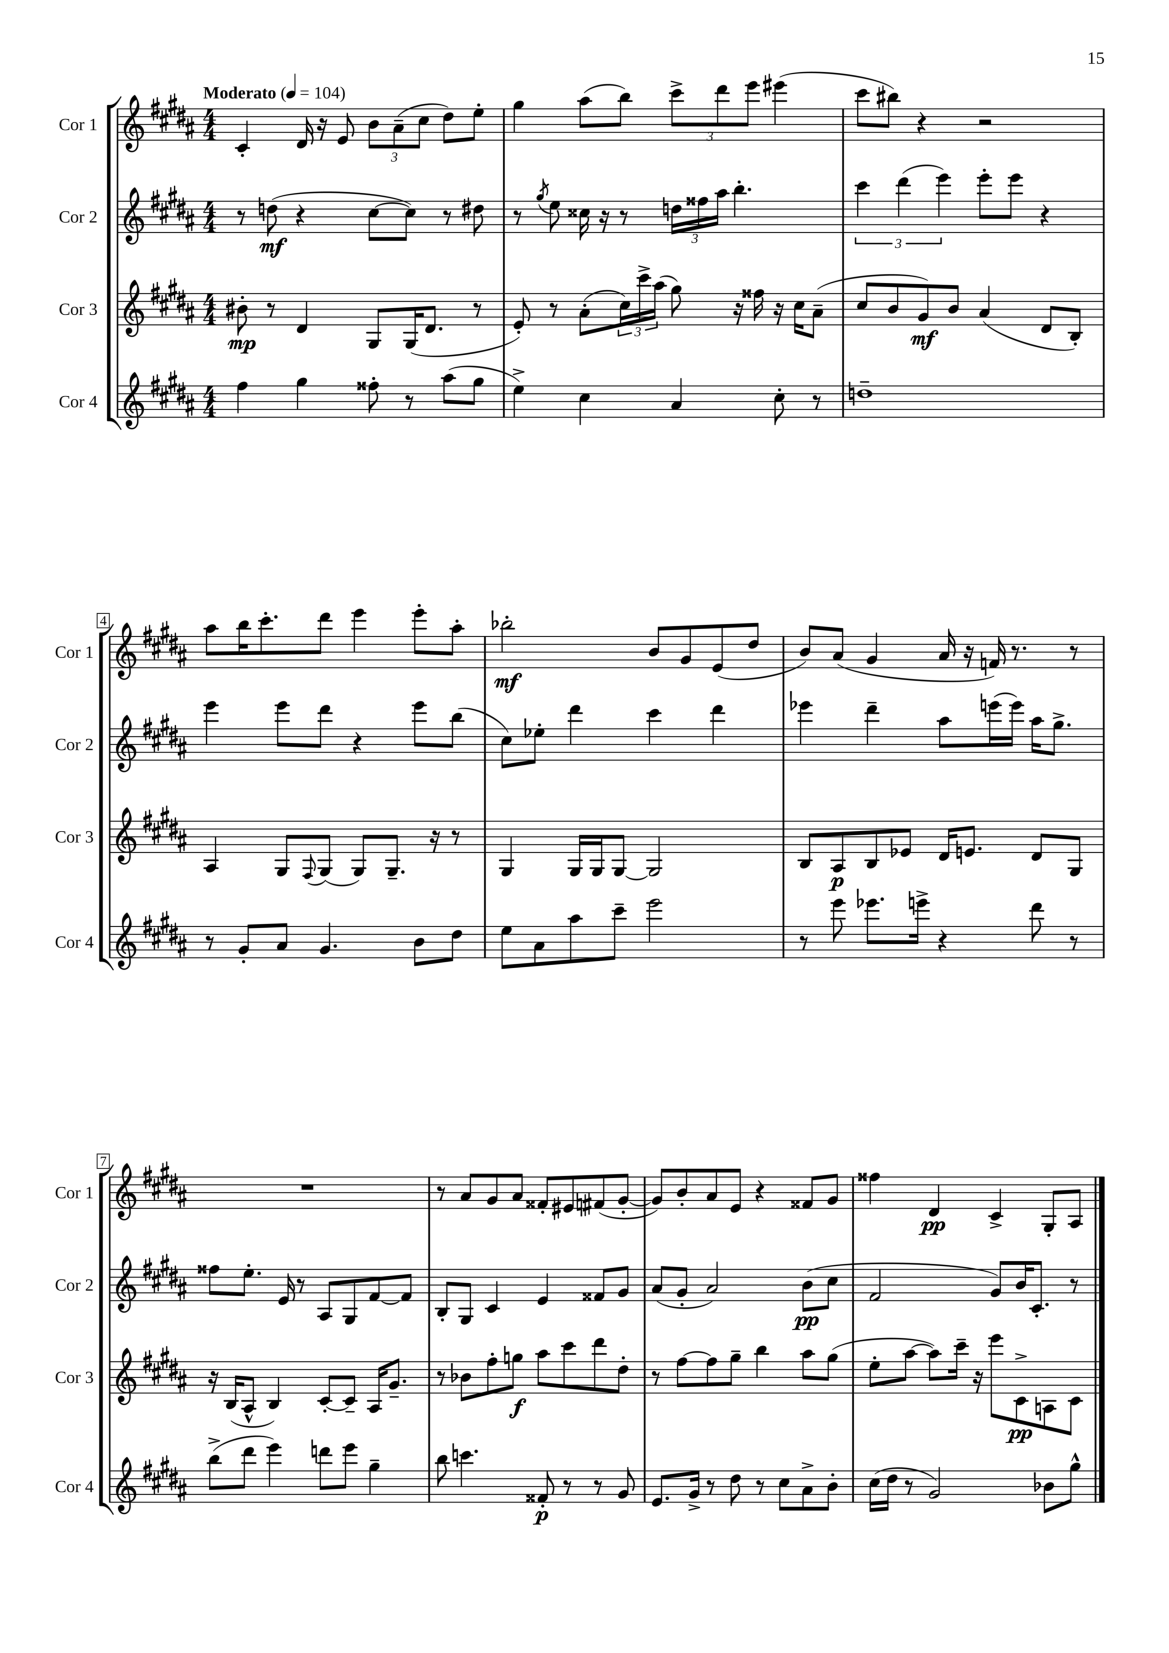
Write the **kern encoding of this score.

**kern	**kern	**kern	**kern
*staff4	*staff3	*staff2	*staff1
*clefG2	*clefG2	*clefG2	*clefG2
*k[f#c#g#d#a#]	*k[f#c#g#d#a#]	*k[f#c#g#d#a#]	*k[f#c#g#d#a#]
*M4/4	*M4/4	*M4/4	*M4/4
*MM104	*MM104	*MM104	*MM104
4ff#	8b#'	8r	4c#'
.	8r	(8dd	.
4gg#	4d#	4r	16d#
.	.	.	16r
.	.	.	8e
8ff##'	8G#	[8cc#	12b
.	.	.	(12a#~
8r	(16G#	8cc#])	.
.	.	.	12cc#
.	8.d#	.	.
(8aa#	.	8r	8dd#)
8gg#	8r	8dd#	8ee'
=	=	=	=
4ee^)	8e')	8r	4gg#
.	.	8qgg#	.
.	8r	8ee	.
4cc#	(8a#'	16cc##	(8aa#
.	.	16r	.
.	24cc#)	8r	8bb)
.	24ccc#^	.	.
.	(24aa#	.	.
4a#	8gg#)	24dd	12ccc#^
.	.	24ff##	.
.	.	24aa#	12ddd#
.	16r	4.bb'	.
.	.	.	12eee
.	16ff##	.	.
8cc#'	16r	.	(4eee#
.	16cc#	.	.
8r	(8a#~	.	.
=	=	=	=
1dd~	8cc#	6ccc#	8ccc#
.	8b	.	8bb#)
.	.	(6ddd#	.
.	8g#)	.	4r
.	.	6eee)	.
.	8b	.	.
.	(4a#	8eee'	2r
.	.	8eee	.
.	8d#	4r	.
.	8B')	.	.
=	=	=	=
8r	4A#	4eee	8aa#
8g#'	.	.	16bb
.	.	.	8.ccc#'
8a#	8G#	8eee	.
.	8qqF#	.	.
4.g#	(8G#	8ddd#	8ddd#
.	8G#)	4r	4eee
.	8.G#~	.	.
8b	.	8eee	8eee'
.	16r	.	.
8dd#	8r	(8bb	8aa#'
=	=	=	=
8ee	4G#	8cc#)	2bb-'
8a#	.	8ee-'	.
8aa#	16G#	4ddd#	.
.	16G#	.	.
8ccc#~	[8G#	.	.
2eee	2G#]	4ccc#	8b
.	.	.	8g#
.	.	4ddd#	(8e
.	.	.	8dd#
=	=	=	=
8r	8B	4eee-	8b)
8eee	8A#	.	(8a#
8.eee-	8B	4ddd#~	4g#
.	8e-	.	.
16eee^	.	.	.
4r	16d#	8aa#	16a#
.	8.e	.	16r
.	.	(16eee	16f)
.	.	16eee)	8.r
8ddd#	8d#	16aa#	.
.	.	8.gg#^	.
8r	8G#	.	8r
=	=	=	=
(8bb^	16r	8ff##	1r
.	(16B	.	.
8ddd#	8A#^^	8.ee'	.
4eee)	4B)	.	.
.	.	16e	.
.	.	8r	.
8ddd	[8c#'	8A#	.
8eee	8c#~]	8G#	.
4gg#~	16A#	[8f#	.
.	8.g#~	.	.
.	.	8f#]	.
=	=	=	=
8bb	8r	8B'	8r
4.ccc	8b-	8G#	8a#
.	8ff#'	4c#	8g#
.	8gg	.	8a#
8f##'	8aa#	4e	8f##'
8r	8ccc#	.	8e#
8r	8ddd#	8f##	(8f#
8g#	8dd#'	8g#	[8g#'
=	=	=	=
8.e	8r	(8a#	8g#])
.	[8ff#	8g#'	8b'
16g#^	.	.	.
8r	8ff#]	2a#)	8a#
8dd#	8gg#~	.	8e
8r	4bb	.	4r
8cc#	.	.	.
8a#^	8aa#	(8b	8f##
8b'	(8gg#	8cc#	8g#
=	=	=	=
(16cc#	8ee'	2f#	4ff##
16dd#	.	.	.
8r	[8aa#	.	.
2g#)	8aa#])	.	4d#
.	16ccc#~	.	.
.	16r	.	.
.	8eee	8g#)	4c#^
.	8c#^	16b	.
.	.	8.c#'	.
8b-	8A	.	8G#'
8gg#^^	8c#	8r	8A#
==	==	==	==
*-	*-	*-	*-
